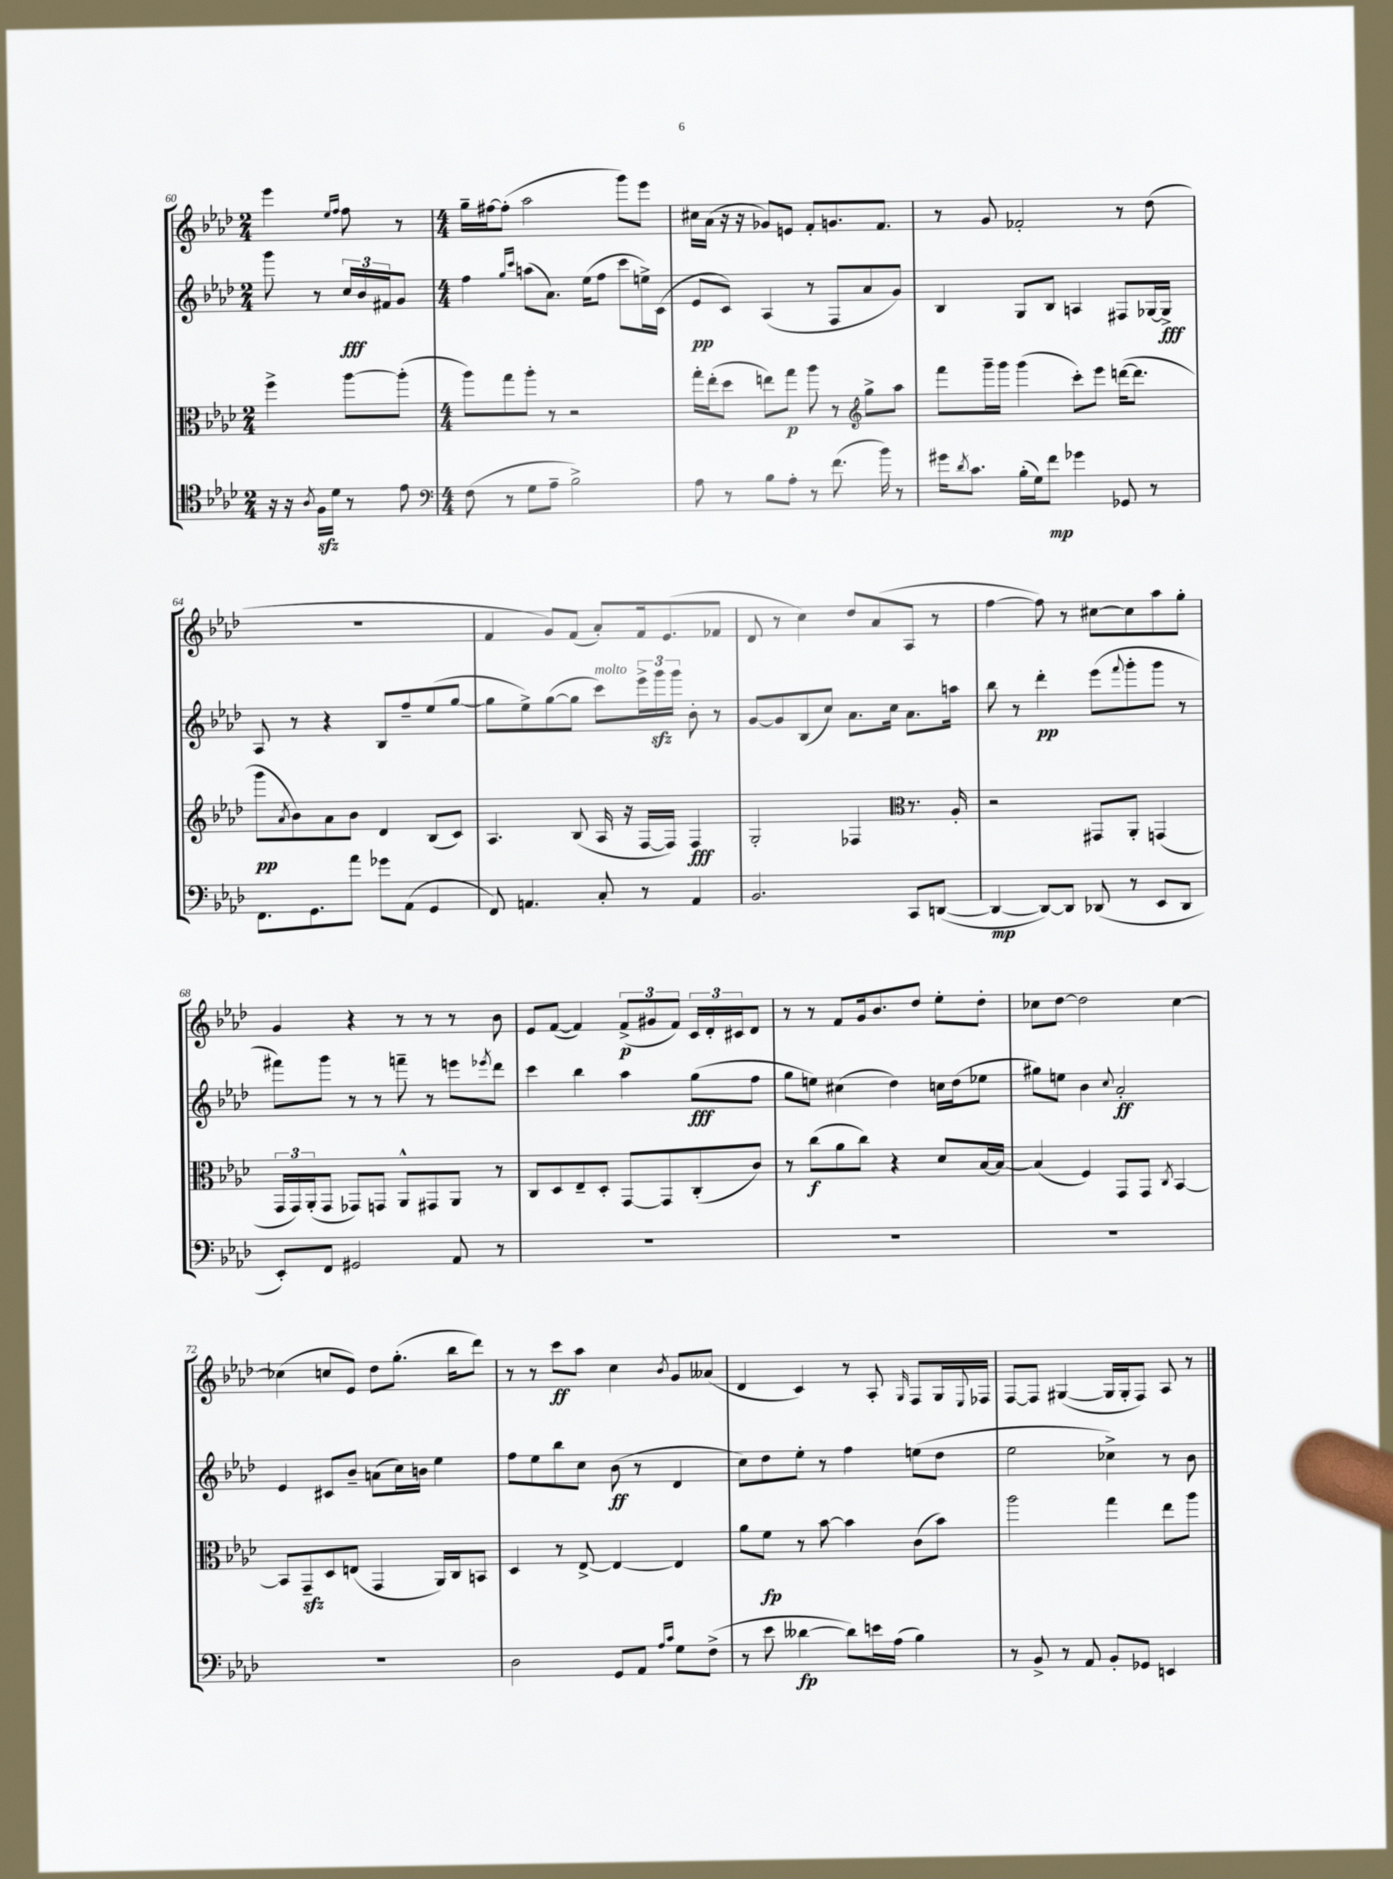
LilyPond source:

<<
\new StaffGroup <<
\new Staff = "s0" {
    \clef treble \key aes \major \numericTimeSignature \time 2/4
    ees'''4 \grace { ees''16 f''16 } f''8 r8 |
    \numericTimeSignature \time 4/4 g''16-- fis''16~ fis''8-.( aes''2 g'''8) ees'''8 |
    cis''16 aes'16( r16 r16 ges'8) e'8 f'8-. g'8. f'8. |
    r8 g'8 fes'2-. r8 des''8( |
    R1 |
    f'4 g'8) f'8( aes'8-.) f'16 ees'8.( fes'8 |
    des'8 r8 c''4) des''8 aes'8( aes8 r8 |
    f''4~ f''8) r8 cis''8~ cis''8 aes''8 g''8-. |
    g'4 r4 r8 r8 r8 bes'8 |
    ees'8 f'8~( f'4) \tuplet 3/2 { f'8->\p( gis'8 f'8) } \tuplet 3/2 { c'16 des'16-. cis'16 } des'8 |
    r8 r8 f'8 g'16 bes'8. des''8 ees''8-. des''8-. |
    ces''8 des''8~ des''2 ces''4~ |
    ces''4( c''8 ees'8) des''8 g''8.-.( bes''16 des'''8) |
    r8 r8 c'''8\ff aes''8 c''4 \acciaccatura { bes'8 } g'8 aeses'8( |
    des'4 c'4) r8 aes8-. \grace { g16 } f8 g16 \appoggiatura { ees8 } fes16 |
    f8~ f8 gis4~( gis16 gis16-. f8) aes8 r8 \bar "|." |
}
\new Staff = "s1" {
    \clef treble \key aes \major \numericTimeSignature \time 2/4
    g'''8 r8 \tuplet 3/2 { c''16\fff bes'16 fis'16 } g'8 |
    \numericTimeSignature \time 4/4 f''4 \grace { g''16 c'''16 } a''8( aes'8.) ees''16( f''8 c'''8 e''16->) c'16( |
    ees'8\pp c'8) aes4( r8 f8 aes'8 g'8) |
    bes4 g8 bes8 a4 fis8 ges16~ ges16->\fff |
    aes8 r8 r4 bes8 f''8-- ees''8( g''8~ |
    g''8 ees''8->) g''8~( g''8 c'''8^\markup { \italic "molto" }) \tuplet 3/2 { ees'''16-> g'''16\sfz g'''16 } bes'8-. r8 |
    g'8~ g'8 bes8( c''8) aes'8. c''16 aes'8. a''16 |
    bes''8 r8 des'''4-.\pp ees'''8( \appoggiatura { f'''8 } g'''8-. g'''8 r8 |
    fis'''8) g'''8 r8 r8 f'''8-- r8 e'''8 \acciaccatura { ees'''8 } des'''8 |
    c'''4 bes''4 aes''4 g''8\fff( f''8 |
    g''8 e''8) cis''4( des''4) c''16 des''16( ees''8 |
    gis''8) e''8 bes'4 \appoggiatura { c''8 } aes'2-.\ff |
    ees'4 cis'8 bes'8-- a'8( c''16) b'16 ees''4 |
    f''8 ees''8 bes''8 c''8 bes'8\ff( r8 des'4 |
    c''8) des''8 ees''8-. r8 f''4 e''8( des''8 |
    ees''2 ces''4->) r8 bes'8 \bar "|." |
}
\new Staff = "s2" {
    \clef alto \key aes \major \numericTimeSignature \time 2/4
    f''4-> aes''8~ aes''8-.( |
    \numericTimeSignature \time 4/4 aes''8) g''8 aes''8-. r8 r2 |
    g''16-. ees''16-.( des''8 e''8) g''8\p aes''8 r8 g''8-> aes''8 |
    \clef treble f'''8 g'''16-- g'''16 g'''4( c'''8-.) ees'''8 d'''16~( d'''8. |
    g'''8\pp \acciaccatura { aes'8 } bes'8) aes'8 bes'8 des'4 bes8( c'8) |
    aes4. bes8( aes16 r16 f16~ f16) f4\fff |
    g2-. fes4 r8. aes16-. |
    \clef alto r2 gis,8 aes,8-. g,4( |
    \tuplet 3/2 { g,16 g,16) aes,16-.( } g,8 ges,8) g,8 aes,8-^ gis,8 aes,8 r8 |
    c8 des8 ees8-- des8-. g,8~ g,8 c8-.( c'8) |
    r8 c''8\f( aes'8 c''8) r4 des'8 bes16~ bes16~ |
    bes4( f4) g,8 g,8 \acciaccatura { c8 } bes,4~ |
    bes,8 g,8--\sfz des8 e8( g,4 aes,16) c16 b,8 |
    des4 r8 ees8~-> ees4~ ees4 |
    aes'8 f'8\fp r8 bes'8~ bes'4 c'8( bes'8) |
    aes''2 g''4 ees''8 aes''8 \bar "|." |
}
\new Staff = "s3" {
    \clef tenor \key aes \major \numericTimeSignature \time 2/4
    r16 r16 \acciaccatura { aes8 } f16\sfz des'16 r8 ees'8 |
    \numericTimeSignature \time 4/4 \clef bass f8( r8 g8 aes8-- bes2->) |
    aes8 r8 bes8 aes8-. r8 f'8.( bes'16) r8 |
    gis'16 \acciaccatura { des'8 } c'8. bes16-.( g16) f'8\mp ges'4 ges,8 r8 |
    f,8. g,8. aes'8 ges'8 aes,8( g,4 |
    f,8) a,4. c8-. r8 a,4 |
    bes,2. c,8 d,8~( |
    d,4~\mp d,8~) d,8 des,8( r8 ees,8 des,8 |
    ees,8-.) f,8 gis,2 aes,8 r8 |
    R1 |
    R1 |
    R1 |
    R1 |
    des2 g,8 aes,8 \grace { aes16 c'16 } g8 f8->( |
    r8 ees'8 deses'4~\fp deses'8) e'16 aes16( bes4) |
    r8 bes,8-> r8 aes,8 bes,8-. ges,8 e,4 \bar "|." |
}
>>
>>
\layout { \context { \Score currentBarNumber = #60 } }
